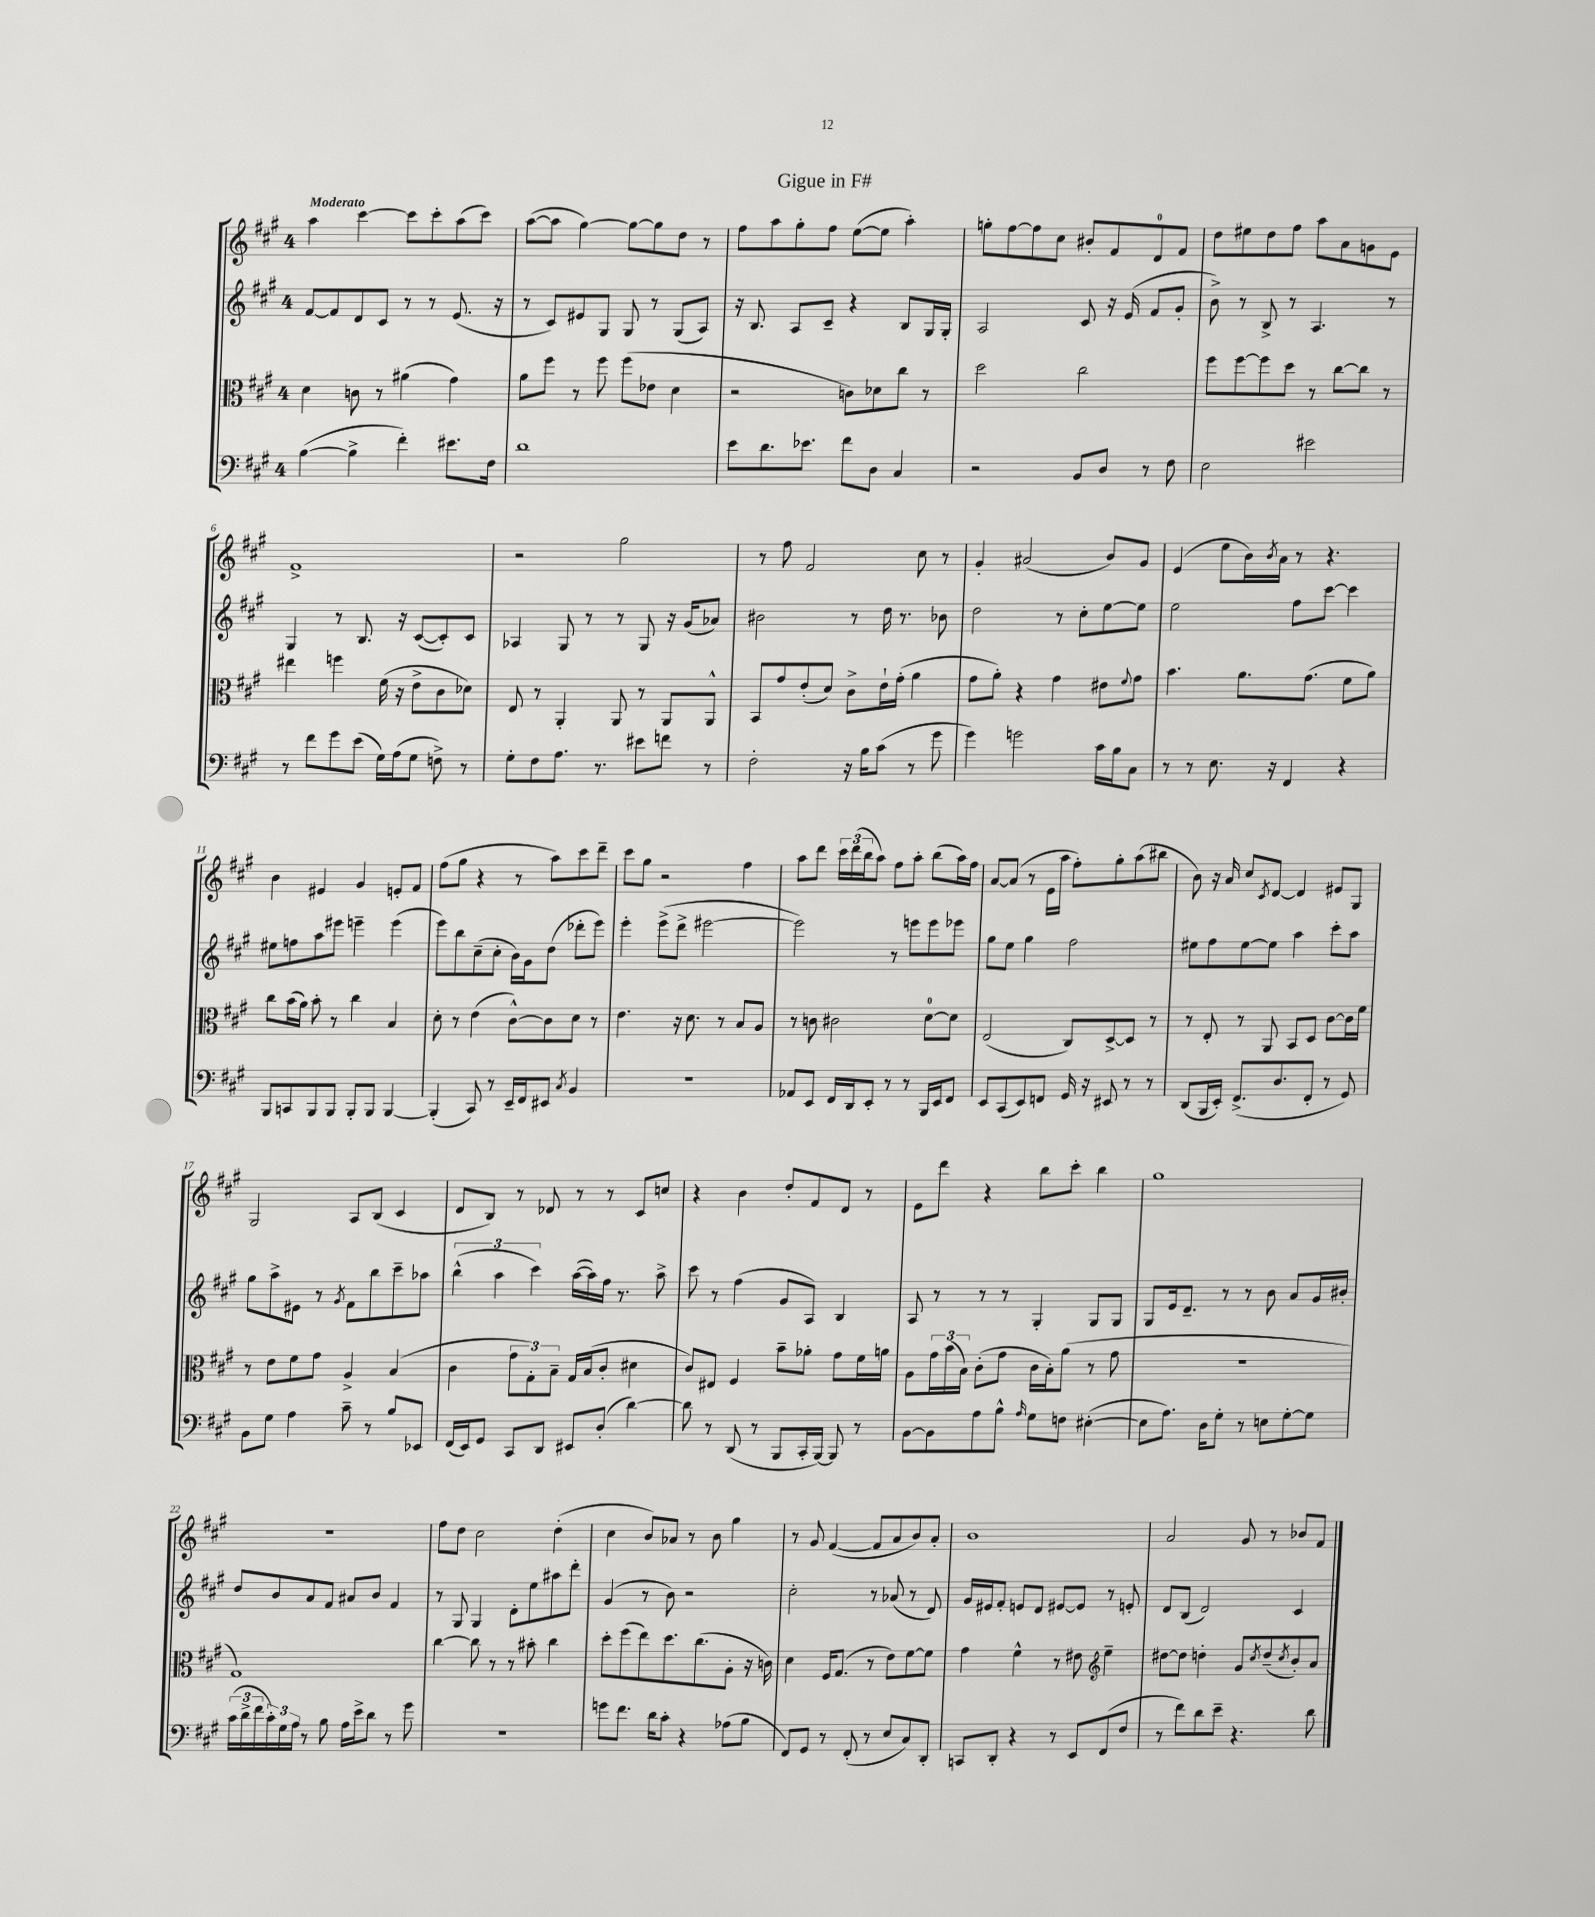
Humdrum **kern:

**kern	**kern	**kern	**kern
*staff4	*staff3	*staff2	*staff1
*clefF4	*clefC3	*clefG2	*clefG2
*k[f#c#g#]	*k[f#c#g#]	*k[f#c#g#]	*k[f#c#g#]
*M4/4	*M4/4	*M4/4	*M4/4
([4B	4d	[8f#	4aa
.	.	8f#]	.
4B^]	8c	8d	[4ccc#
.	8r	8c#	.
4f#')	(4a#	8r	8ccc#]
.	.	8r	8ccc#'
8.e#	4g#)	(8.e	(8aa
.	.	.	8ccc#)
16F#	.	16r	.
=	=	=	=
1d	8a	8r	([8aa
.	8ff#	8c#)	8aa]
.	8r	8e#	[4gg#)
.	8ff#	8G#	.
.	(8ff#	8G#	8gg#_
.	8e-	8r	8gg#]
.	4d	(8G#	8dd
.	.	8A)	8r
=	=	=	=
8e	2r	16r	8ff#
.	.	8.B	.
8.d	.	.	8aa
.	.	8A	8gg#'
8.e-	.	.	.
.	.	8c#~	8ff#
8f#	8c)	4r	([8ee
8D	8d-	.	8ee]
4C#	8cc#	8B	4aa')
.	8r	16G#	.
.	.	16G#'	.
=	=	=	=
2r	2dd	2A	8gg'
.	.	.	[8ff#
.	.	.	8ff#]
.	.	.	8cc#
8BB	2cc#	8c#	8b#'
8D	.	16r	8f#
.	.	(16e	.
8r	.	8f#	8d
8F#	.	8g#'	8f#
=	=	=	=
2E	8ff#	8b^)	8dd
.	[8ff#	8r	8ee#
.	8ff#]	8B^	8dd
.	8dd	8r	8ff#
2e#	8r	4.A	8aa
.	[8cc#	.	8a
.	8cc#]	.	8g
.	8r	8r	8e
=	=	=	=
8r	4ee#	4G#	1f#^
8f#	.	.	.
8g#	4ff	8r	.
(8e	.	8.B	.
16G#)	(16f#	.	.
(16A	16r	16r	.
8G#	8e^	([8c#	.
8F^)	8c#	8c#'])	.
8r	8d-)	8c#	.
=	=	=	=
8G#'	8E	4A-	2r
8F#	8r	.	.
8.A	4AA'	8G#	.
.	.	8r	.
8.r	.	.	.
.	8AA	8r	2gg#
8e#	8r	8G#	.
8f	8AA	16r	.
.	.	(16g#	.
8r	8AA^^	8a-)	.
=	=	=	=
2F#'	8BB	2b#	8r
.	8g#	.	8ff#
.	(8e'	.	2f#
.	8d)	.	.
16r	8c#^	8r	.
16B	.	.	.
(8c#	16e`	16dd	.
.	(16g#'	8.r	.
8r	4a	.	8cc#
8g#	.	8b-	8r
=	=	=	=
4g#)	8g#	2dd	4g#'
.	8a')	.	.
2g	4r	.	(2a#
.	4g#	8r	.
.	.	8cc#'	.
16c#	8e#	[8ee	8b)
16B	.	.	.
.	8qqf#	.	.
8C#	8g#	8ee]	8g#
=	=	=	=
8r	4.b	2ee	(4e
8r	.	.	.
8.E	.	.	8ee
.	8.a	.	16b)
.	.	.	8qb
16r	.	.	16a
4FF#	.	8ff#	8r
.	(8.g#	.	.
.	.	[8ccc#	4.r
4r	8f#	4ccc#]	.
.	8a)	.	.
=	=	=	=
8BBB	8cc#	8ee#	4b
8CC	(16b	8ff	.
.	16a)	.	.
8BBB	8b'	8aa	4e#
8BBB	8r	8eee#	.
8BBB'	4cc#	4eee~	4g#
8BBB	.	.	.
[4BBB	4B	(4eee	8e'
.	.	.	8f#
=	=	=	=
(4BBB']	8d'	8eee)	(8ff#
.	8r	8bb	8gg#
8CC#)	(4e	(8cc#~	4r
8r	.	8cc#'	.
16EE~	[8c#^^)	16b)	8r
16FF#	.	16g#	.
8EE#	8c#]	(8dd	8aa)
8qC#	.	.	.
4BB	8d	8ddd-'	8ccc#
.	8r	8eee)	8ddd~
=	=	=	=
1r	4.e	4eee'	8ccc#
.	.	.	8gg#
.	.	(8eee^	2r
.	16r	8ddd^	.
.	8.d	.	.
.	.	[2eee#	.
.	8r	.	.
.	8B	.	4ff#
.	8A	.	.
=	=	=	=
8AA-	8r	2eee#])	8aa
8EE	8c	.	8ddd
16FF#	2c#	.	24ccc#
.	.	.	(24ddd
16DD	.	.	.
.	.	.	24bb
8EE'	.	.	8aa)
8r	.	8r	8ff#
8r	.	8eee	8aa'
16BBB	[8d	8eee	(8bb
16EE	.	.	.
8FF#	8d]	8eee-	16aa)
.	.	.	16ff#
=	=	=	=
8EE	(2E	8gg#	[8a
(8CC#	.	8ee	(8a]
8EE)	.	4gg#	8r
8FF	.	.	16e
.	.	.	16aa
16GG#	8C#)	2ff#	8ff#')
16r	.	.	.
8EE#	[8D^	.	8gg#'
8r	8D]	.	(8aa
8r	8r	.	8bb#
=	=	=	=
(8DD	8r	8ee#	8b)
16BBB	8E'	8ff#	16r
16EE')	.	.	16a
(8.FF#^	8r	[8ee#	8cc#
.	.	.	8qc#
.	8AA	8ee#]	[8d
8.D	.	.	.
.	8BB	4aa	4d]
8FF#'	8D	.	.
8r	[8c#	8ccc#'	8e#
8GG#)	16c#]	8aa	8G#
.	16f#	.	.
=	=	=	=
8BB	8r	8gg#	2G#
8G#	8e	8aa^	.
4A	8f#	8e#	.
.	8g#	8r	.
.	.	8qg#	.
8c#~	4A^	8f#	8A
8r	.	8bb	(8B
8B	(4B	8ccc#~	4c#
8EE-	.	8aa-	.
=	=	=	=
(16FF#	4c#	(6bb^^	8d
16EE)	.	.	.
8GG#	.	.	8B)
.	.	6aa	.
8CC#	12g#	.	8r
.	12G#')	6ccc#)	.
8DD	.	.	8d-
.	12B~	.	.
8EE#	16G#	([16aa	8r
.	(16B	16aa])	.
(8D'	8c#'	16ff#	8r
.	.	8.r	.
[4d)	4d#	.	8c#
.	.	8aa^	8cc
=	=	=	=
8d]	8c#)	8ccc#	4r
8r	8E#	8r	.
(8DD	4F#	(4ff#	4b
8r	.	.	.
8BBB	8b~	8g#	8dd'
16CC#'	8a-'	8A)	8f#
[16BBB)	.	.	.
8BBB]	8g#	4B	8d
8r	16f#	.	8r
.	16a	.	.
=	=	=	=
[8BB	8A	8A	8e
8BB]	24g#	8r	8ddd
.	(24b	.	.
.	24B)	.	.
8A	(8c#'	8r	4r
8B^^	8g#	8r	.
16qqA	.	.	.
8G#	16c#	4G#'	8bb
.	16B')	.	.
8F	(8a	.	8ccc#'
([4E#'	8r	8G#	4bb
.	8g#	8G#	.
=	=	=	=
8E#]	1r	8G#	1gg#
8.A)	.	16e	.
.	.	8.d~	.
16D	.	.	.
8G#'	.	8r	.
8r	.	8r	.
8E	.	8b	.
[8G#'	.	8a	.
8G#]	.	16g#	.
.	.	16b#'	.
=	=	=	=
(24c#	1G#)	8dd	1r
24d^	.	.	.
24f#	.	.	.
24c#')	.	8b	.
24G#	.	.	.
24A	.	.	.
8r	.	8a	.
8B	.	8f#	.
16A	.	8a#	.
16e^	.	.	.
8d	.	8b	.
8r	.	4f#	.
8g#	.	.	.
=	=	=	=
1r	[4cc#	8r	8ff#
.	.	8G#	8dd
.	8cc#]	4G#	2cc#
.	8r	.	.
.	8r	8d'	.
.	8b#'	8ee	.
.	4cc#	8aa#	(4dd'
.	.	8ddd'	.
=	=	=	=
8g	8dd'	(4g#	4cc#
8.f#	(8ff#	.	.
.	8ee)	8r	8b)
16d	.	.	.
8c#'	8.dd	8b)	8a-
4r	.	2r	8r
.	(8.cc#	.	.
.	.	.	8b
(8A-	8A'	.	4gg#
8B	16r	.	.
.	16c)	.	.
=	=	=	=
8FF#)	4d	2cc#'	8r
8GG#	.	.	8g#
8r	16F#	.	([4f#
.	(8.G#	.	.
(8FF#'	.	.	.
8r	8r	8r	8f#]
8E	8e)	(8a-	8a
8C#)	[8f#	8r	8b)
8DD'	8f#]	8d)	8a'
=	=	=	=
8CC	4g#	16g#	1b
.	.	16e#	.
8DD'	.	8f#'	.
4r	4f#^^	8e	.
.	.	8d	.
8r	8r	[8e#	.
8EE	8e#	8e#]	.
*	*clefG2	*	*
(8FF#	4ee~	8r	.
8F#	.	8e'	.
=	=	=	=
8r	[8dd#	8d	2a
8f#)	8dd#]	(8B	.
8d	4dd'	2d)	.
8e~	.	.	.
4.r	8g#	.	8g#
.	8qcc#	.	.
.	(8dd~	.	8r
.	8qcc#	.	.
.	8b')	4c#	8b-
8d	8a	.	8f#
==	==	==	==
*-	*-	*-	*-
